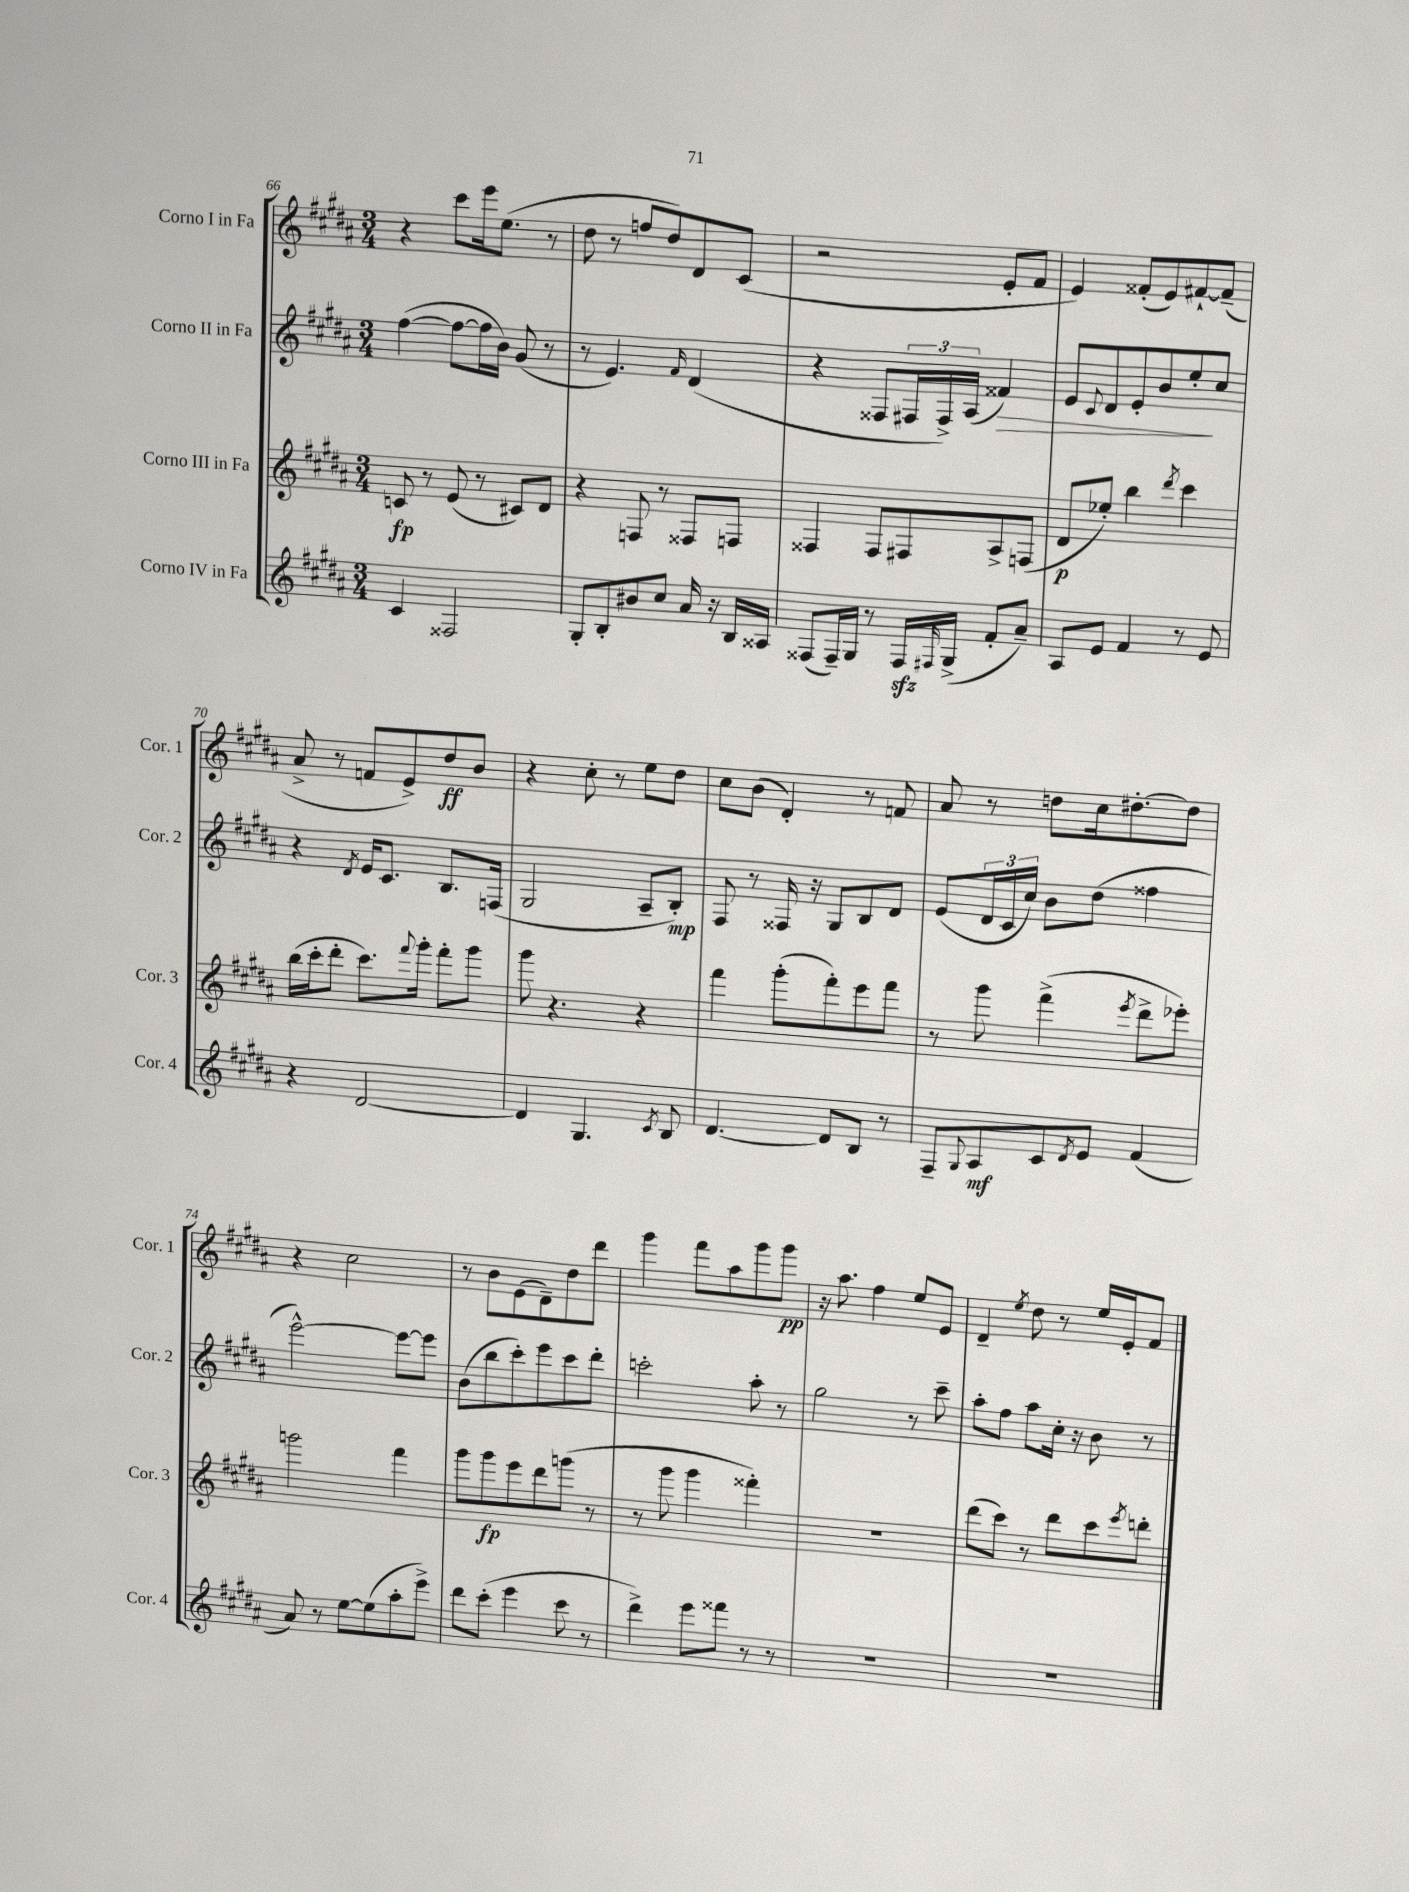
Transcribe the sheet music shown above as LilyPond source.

<<
\new StaffGroup <<
\new Staff = "s0" \with { instrumentName = "Corno I in Fa" shortInstrumentName = "Cor. 1" } {
    \clef treble \key b \major \numericTimeSignature \time 3/4
    r4 cis'''8 e'''16 e''8.( r8 |
    dis''8 r8 f''8 dis''8) dis'8 cis'8( |
    r2 e'8-. fis'8 |
    e'4) fisis'8-.( e'8) fis'8~-! fis'8--( |
    ais'8-> r8 f'8 e'8->) dis''8\ff b'8 |
    r4 cis''8-. r8 e''8 dis''8 |
    cis''8 b'8( dis'4-.) r8 f'8 |
    ais'8 r8 d''8 cis''16 dis''8.~-. dis''8 |
    r4 cis''2 |
    r8 b'8 e'8( dis'8--) dis''8 dis'''8 |
    gis'''4 fis'''8 ais''8 gis'''8 gis'''8\pp |
    r16 ais''8. fis''4 e''8 e'8 |
    dis'4-- \acciaccatura { e''8 } dis''8 r8 e''16 e'16-. fis'8 \bar "|." |
}
\new Staff = "s1" \with { instrumentName = "Corno II in Fa" shortInstrumentName = "Cor. 2" } {
    \clef treble \key b \major \numericTimeSignature \time 3/4
    fis''4~( fis''8~ fis''16 b'16) gis'8( r8 |
    r8 e'4.) \grace { fis'16 } dis'4( |
    r4 fisis8 \tuplet 3/2 { fis16 fis16->) ais16( } fisis'4\>) |
    e'8 \appoggiatura { cis'8 } dis'8 e'8-. b'8 e''8-.\! cis''8 |
    r4 \acciaccatura { dis'8 } e'16 cis'8. b8. f16( |
    gis2 ais8-- b8-.\mp) |
    fis8 r8 fisis16 r16 gis8 b8 dis'8 |
    e'8( \tuplet 3/2 { dis'16 cis'16 cis''16) } b'8 dis''8( fisis''4 |
    e'''2~-^) e'''8~ e'''8 |
    b'8( b''8 cis'''8-.) e'''8 cis'''8 dis'''8-. |
    c'''2-. ais''8-. r8 |
    gis''2 r8 cis'''8-- |
    ais''8-. fis''8 ais''8 cis''16-. r16 b'8 r8 \bar "|." |
}
\new Staff = "s2" \with { instrumentName = "Corno III in Fa" shortInstrumentName = "Cor. 3" } {
    \clef treble \key b \major \numericTimeSignature \time 3/4
    c'8\fp r8 e'8( r8 cis'8) dis'8 |
    r4 f8 r8 fisis8 f8 |
    fisis4 fisis8 fis8 ais8-> f8( |
    dis'8\p ees''8-.) b''4 \acciaccatura { dis'''8 } cis'''4 |
    b''16( cis'''16-. dis'''8-. cis'''8.) \appoggiatura { fis'''8 } gis'''16-. fis'''8-. gis'''8 |
    gis'''8 r4. r4 |
    fis'''4 gis'''8-.( fis'''8-.) e'''8 fis'''8 |
    r8 gis'''8 fis'''4->( \acciaccatura { e'''8 } dis'''8-> ees'''8-.) |
    g'''2 fis'''4 |
    gis'''8 gis'''8\fp e'''8 dis'''8 g'''8( r8 |
    r8 gis'''8 gis'''4 fisis'''4-.) |
    R2. |
    dis'''8( cis'''8) r8 dis'''8 cis'''8 \acciaccatura { e'''8 } d'''8-. \bar "|." |
}
\new Staff = "s3" \with { instrumentName = "Corno IV in Fa" shortInstrumentName = "Cor. 4" } {
    \clef treble \key b \major \numericTimeSignature \time 3/4
    cis'4 fisis2 |
    gis8-. b8-. bis'8 cis''8 ais'16 r16 b16 aisis16 |
    fisis8( fisis16--) gis16 r8 fisis16\sfz \grace { fis16 } gis16->( fis'8-. ais'8--) |
    ais8 e'8 fis'4 r8 e'8 |
    r4 dis'2~ |
    dis'4 gis4. \acciaccatura { cis'8 } b8 |
    dis'4.~ dis'8 b8 r8 |
    fis8-- \appoggiatura { gis8 } ais8\mf cis'8 \acciaccatura { dis'8 } e'8 fis'4( |
    ais'8) r8 e''8~ e''8( ais''8-. e'''8->) |
    dis'''8 cis'''8-.( e'''4 cis'''8 r8 |
    dis'''4->) e'''8 fisis'''8 r8 r8 |
    R2. |
    R2. \bar "|." |
}
>>
>>
\layout { \context { \Score currentBarNumber = #66 } }
